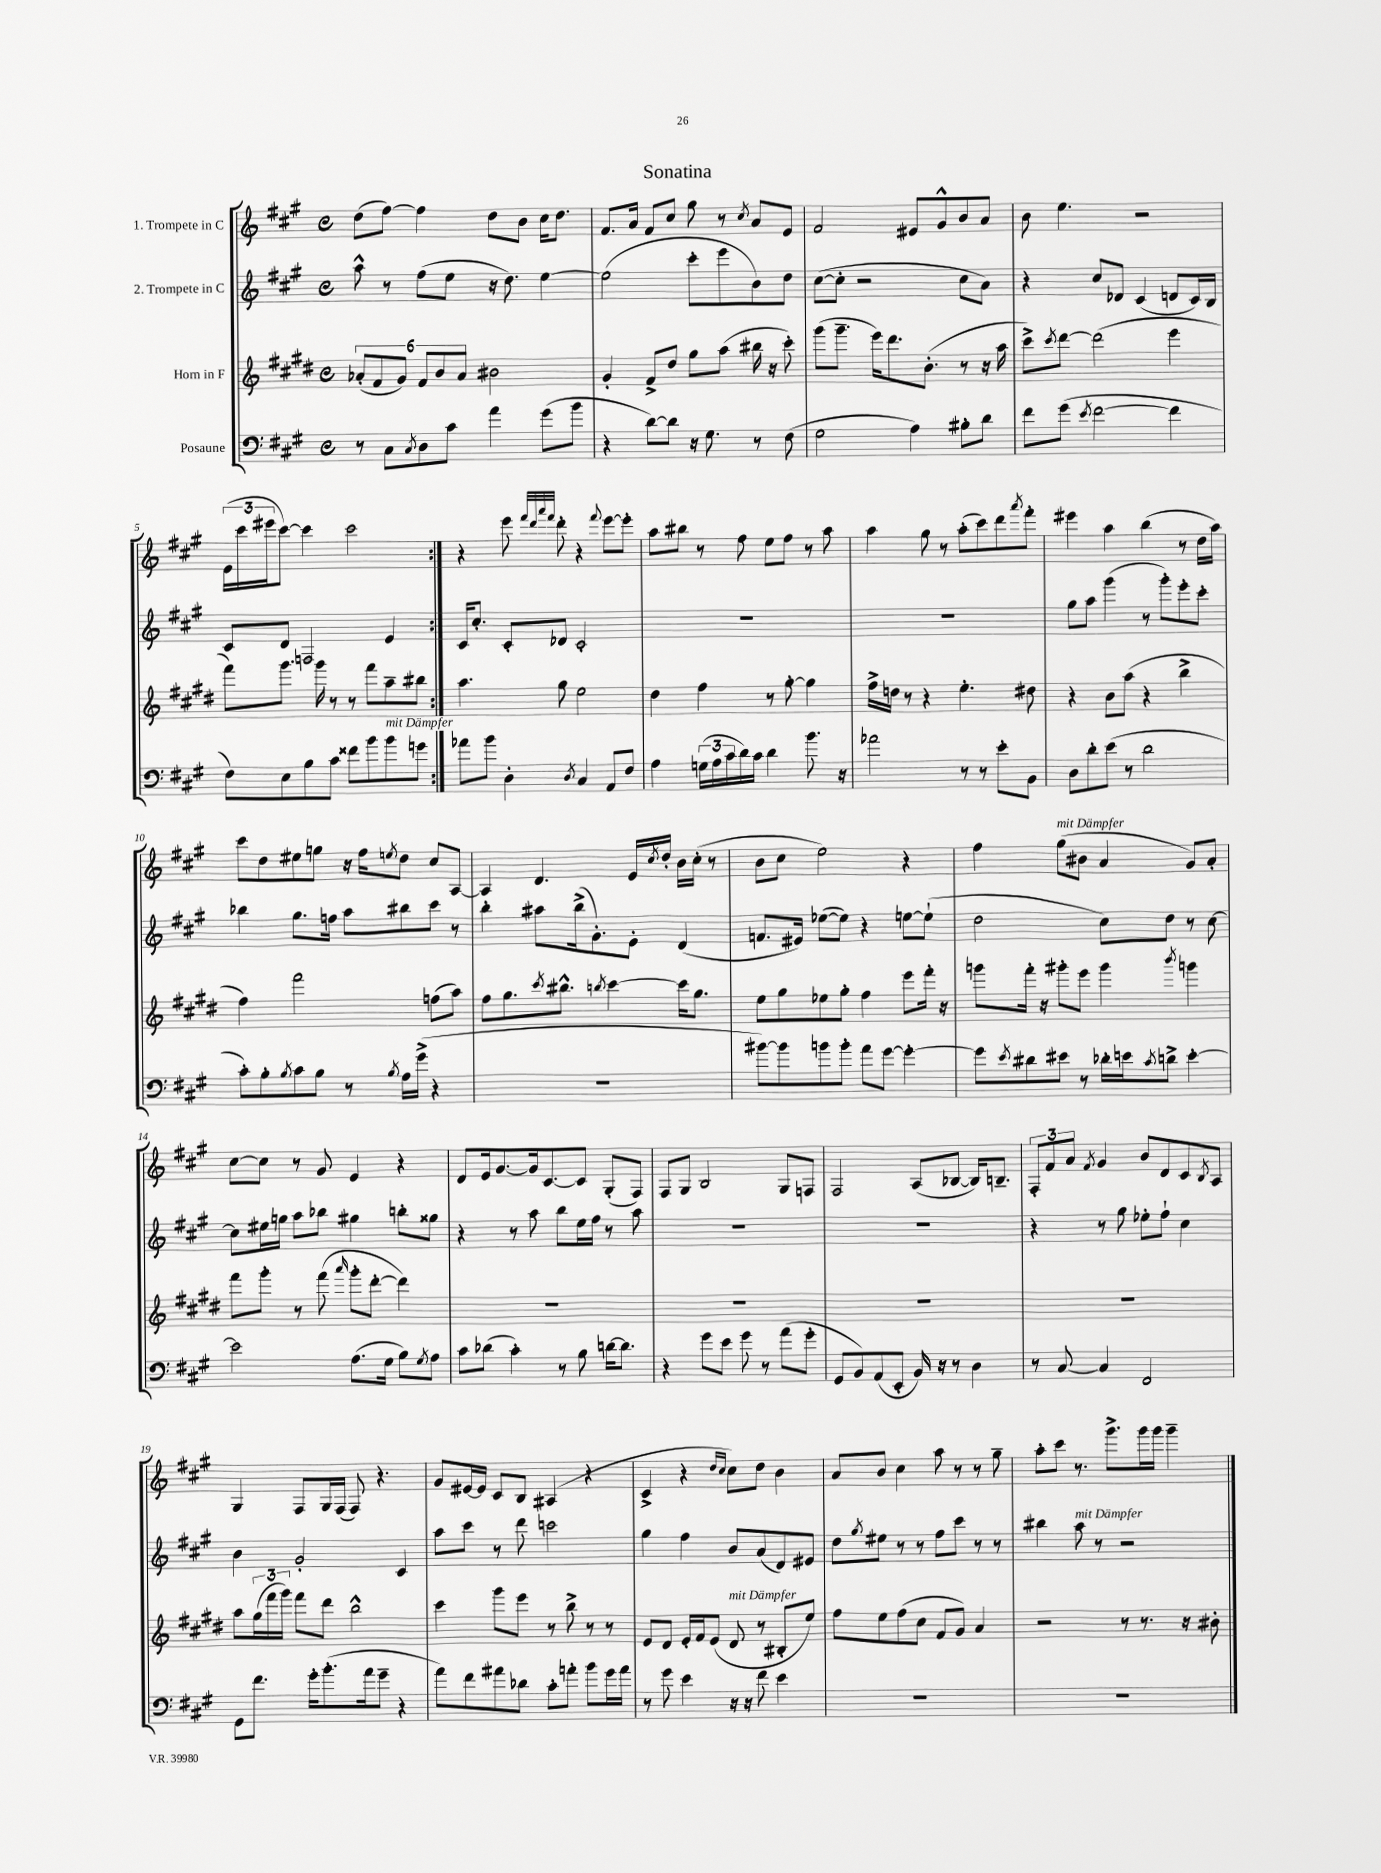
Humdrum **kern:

**kern	**kern	**kern	**kern
*part4	*part3	*part2	*part1
*staff4	*staff3	*staff2	*staff1
*I"Posaune	*I"Horn in F	*I"2. Trompete in C	*I"1. Trompete in C
*clefF4	*clefG2	*clefG2	*clefG2
*k[f#c#g#]	*k[f#c#g#d#]	*k[f#c#g#]	*k[f#c#g#]
*M4/4	*M4/4	*M4/4	*M4/4
*met(c)	*met(c)	*met(c)	*met(c)
=1	=1	=1	=1
8r	(12a-X'/L	8aa^^\	(8dd\L
.	12f#/	.	.
8C#\L	.	8r	[8ff#\J)
.	12g#/J)	.	.
8qC#/	.	.	.
8D\	12f#/L	(8ff#\L	4ff#\]
.	12b/	.	.
8c#\J	.	8ee\J	.
.	12a-/J	.	.
4a\	2b#X\	16r	8dd\L
.	.	8.dd\)	.
.	.	.	8b\J
(8g#\L	.	[4ee\	16cc#\KL
.	.	.	8.dd\J
8b\J	.	.	.
=2	=2	=2	=2
4r	4g#'/	(2ee\]	8.f#/L
.	.	.	16a/Jk
[8d\L)	8f#^/L	.	8f#/L
8d\J]	8dd#/J	.	8cc#/J
16r	8gg#\L	8ccc#'\L	8gg#\
8.G#\	.	.	.
.	(8aa\J	8eee\	8r
.	.	.	8qcc#/
8r	16bb#X\	8b\)	8a/L
.	16r	.	.
(8F#\	8ccc#'\)	8dd\J	8e/J
=3	=3	=3	=3
2G#\	(8ggg#\L	([8cc#\L	2f#/
.	8.ggg#~\J	8cc#'\J]	.
.	.	2r	.
.	16eee\KL)	.	.
.	8.ddd#\	.	.
4A\)	.	.	8e#X/L
.	(8.b'\J	.	.
.	.	.	8g#^^/
8B#X'\L	8r	8cc#\L	8b/
8d\J	16r	8a\J)	8a/J
.	16aa\	.	.
=4	=4	=4	=4
8f#\L	8ccc#^\L)	4r	8b\
.	8qccc#/	.	.
(8g#\J	[8ddd#\J	.	4.ee\
8qe/	.	.	.
[2f#\	(2ddd#\]	8cc#/L	.
.	.	8d-X/J	.
.	.	(4c#/	2r
4f#\]	4eee\	8dn/L	.
.	.	16c#/L)	.
.	.	16B/JJ	.
!!LO:LB:g=z
=5	=5	=5	=5
8F#\L)	8fff#\L)	8c#/L	(24e\LL
.	.	.	24ccc#\
.	.	.	24eee#X\J
8E\	8.ggg#\J	8d/J	[8ccc#\J)
8B\	.	2Fn/	4ccc#\]
.	16ggg#\	.	.
8c#\J	8r	.	.
8f##X\L	8r	.	2ccc#\
8b\	8fff#\L	.	.
!LO:TX:a:i:t=mit Dämpfer	!	!	!
8b\	8aa~\	4e/	.
8gn\J	8bb#X\J	.	.
=6:|!	=6:|!	=6:|!	=6:|!
8a-X\L	4.aa\	16c#/KL	4r
.	.	8.cc#'/J	.
8b\J	.	.	.
4D'\	.	8c#'/L	8eee\
.	.	.	32qqfff#/LLL
.	.	.	32qqddd/
.	.	.	32qqaaa/
.	.	.	32qqfff#/JJJ
.	8gg#\	8d-X/J	8ddd'\
8qD/	.	.	.
4C#/	2ee\	2c#'/	4r
.	.	.	8qqfff#/
8AA/L	.	.	[8eee\L
8F#/J	.	.	8eee'\J]
=7	=7	=7	=7
4A\	4dd#\	1r	8aa\L
.	.	.	8bb#X\J
(24Gn\LL	4ff#\	.	8r
24A\	.	.	.
24c#\	.	.	.
16d\)	.	.	8ff#\
16c#\JJ	.	.	.
4d\	8r	.	8ee\L
.	[8gg#'\	.	8ff#\J
8.b\	4gg#\]	.	8r
.	.	.	8aa\
16r	.	.	.
=8	=8	=8	=8
2a-X\	16ff#^\LL	1r	4aa\
.	16ddn\JJ	.	.
.	8r	.	.
.	4r	.	8gg#\
.	.	.	8r
8r	4.ee'\	.	(8aa'\L
8r	.	.	8ccc#\)
8e'\L	.	.	8ddd\
.	.	.	8qaaa/
8BB\J	8dd#X\	.	8fff#'\J
=9	=9	=9	=9
8D\L	4r	8gg#\L	4eee#X\
8d'\	.	8aa\J	.
(8e\J	8b\L	(4ggg#\	4aa\
8r	(8aa\J	.	.
2d\	4r	8r	(4bb\
.	.	8ggg#'\L)	.
.	4bb^\	8eee'\	8r
.	.	8ccc#'\J	16dd\LL
.	.	.	16aa\JJ)
!!LO:LB:g=z
=10	=10	=10	=10
8c#'\L)	4ff#\)	4bb-X\	8ccc#\L
8B'\	.	.	8dd\
8qB/	.	.	.
8c#\	2fff#\	8.gg#\L	8ee#X\
8B\J	.	.	8ggn\J
.	.	16ffn\Jk	.
8r	.	8aa\L	16r
.	.	.	16ff#\KL
8qB/	.	.	8qeen/
16A\LL	.	8bb#X\	8dd\J
(16g#^\JJ	.	.	.
4r	(8ffn\L	8ccc#\J	8cc#/L
.	8aa\J)	8r	[8A/J
=11	=11	=11	=11
1r	8ff#\L	4bb'\	4A/]
.	8.gg#\	.	.
.	.	8aa#X\L	4.d/
.	8qccc#/	.	.
.	8.bb#X^^\J	.	.
.	.	(16bb^\k	.
.	.	8.g#'\)	.
.	8qbbn/	.	.
.	[4ccc#\	.	.
.	.	8e'\J	16e/LL
.	.	.	8qcc#/
.	.	.	16dd'/JJ
.	16ccc#\KL]	(4d/	16b\LL
.	8.gg#\J	.	(16cc#'\JJ
.	.	.	8r
=12	=12	=12	=12
[8b#X\L)	8ee\L	8.fn/L	8b\L
8b#\]	8gg#\	.	8cc#\J
.	.	16e#X/Jk)	.
8bn\	8ee-X\	([8ee-X\L	2ee\)
8b'\J	8gg#'\J	8ee-\J])	.
8a\L	4ff#\	4r	.
[8g#\J	.	.	.
4g#'\_	8eee\L	[8een\L	4r
.	16fff#'\Jk	(8ee`\J]	.
.	16r	.	.
=13	=13	=13	=13
8g#\L]	8gggn\L	2dd\	4ff#\
8qe/	.	.	.
8d#X\	16fff#'\Jk	.	.
.	16r	.	.
!	!	!	!LO:TX:a:i:t=mit Dämpfer
8e#X\J	8ggg#X'\L	.	(8gg#\L
8r	8eee\J	.	8b#X\J
16d-X'\LL	4ggg#\	8cc#\L)	4a/
16en\J	.	.	.
8qc#/	.	.	.
8dn^\J	.	8dd\J	.
.	8qbbb/	.	.
[4e'\	4gggn\	8r	8g#/L)
.	.	[8cc#\	8a'/J
!!LO:LB:g=z
=14	=14	=14	=14
2e\]	8fff#\L	8cc#\L]	[8cc#\L
.	8ggg#'\J	16ee#X\L	8cc#\J]
.	.	16ggn\JJ	.
.	8r	8aa\L	8r
.	(8fff#\	8bb-X\J	8g#/
.	16qqaaa/	.	.
(8.A\L	8ggg#'\L	4gg#X\	4e/
.	[8ddd#'\J	.	.
16G#\Jk	.	.	.
8B\L)	4ddd#\])	8bbn'\L	4r
8qG#/	.	.	.
8A\J	.	8gg##X\J	.
=15	=15	=15	=15
8c#\L	1r	4r	8d/L
(8d-X\J	.	.	16e/k
.	.	.	[8.g#/
4c#'\)	.	8r	.
.	.	8aa\	16g#/k]
.	.	.	[8.c#/
8r	.	8bb\L	.
8B\	.	16ee\L	8c#/J]
.	.	16ff#\JJ	.
[16dn\KL	.	8r	(8G#'/L
8.d\J]	.	.	.
.	.	8aa\	8F#/J)
=16	=16	=16	=16
4r	1r	1r	8F#/L
.	.	.	8G#/J
8g#\L	.	.	2B/
8e\J	.	.	.
8g#\	.	.	.
8r	.	.	.
(8a\L	.	.	8G#/L
8g#'\J	.	.	8Fn/J
=17	=17	=17	=17
8GG#/L	1r	1r	2F#/
8BB/)	.	.	.
(8AA/	.	.	.
8EE'/J	.	.	.
16BB/)	.	.	(8A/L
16r	.	.	.
8r	.	.	[8B-X/J
4D\	.	.	16B-/KL])
.	.	.	8.Bn~/J
=18	=18	=18	=18
8r	1r	4r	12F#'/L
.	.	.	12f#/
[8C#/	.	.	.
.	.	.	12a/J
.	.	.	8qf#/
4C#/]	.	8r	4g#/
.	.	8gg#\	.
2FF#/	.	8ee-X'\L	8b/L
.	.	8ff#`\J	8d/
.	.	4cc#\	8c#/
.	.	.	8qB/
.	.	.	8A/J
!!LO:LB:g=z
=19	=19	=19	=19
8GG#\L	8aa\L	4b\	4G#/
8.f#\J	(24gg#\L	.	.
.	24fff#\	.	.
.	24ggg#\JJ)	.	.
.	8fff#\L	2g#'/	8F#/L
16g#'\KL	.	.	.
(8.b'\	8ddd#\J	.	16G#/L
.	.	.	(16F#/JJ
.	2bb^^\	.	8F#/)
16a\k	.	.	.
8g#~\J	.	.	4.r
4r	.	4c#/	.
=20	=20	=20	=20
8a\L)	4ccc#\	8aa\L	8g#/L
8f#\	.	8ccc#\J	[16e#X/L
.	.	.	16e#/JJ]
8a#X\	8ggg#\L	8r	8c#/L
8d-X\J	8eee\J	8ddd\	8B/J
8c#'\L	8r	2cccn\	(4A#X/
8an'\J	8bb^\	.	.
8b\L	8r	.	4r
16g#\L	8r	.	.
16a\JJ	.	.	.
=21	=21	=21	=21
8r	8e/L	4gg#\	4c#^/
8g#\	8d#/J	.	.
4e\	16e'/LL	4ff#\	4r
.	16f#/J	.	.
.	(8e/J	.	.
.	.	.	16qqdd/LL
.	.	.	16qqcc#/JJ
!	!LO:TX:a:i:t=mit Dämpfer	!	!
16r	8d#/	8b/L	8cc#\L)
16r	.	.	.
8f#\	8r	(8a/	8dd\J
4e\	8B#X'/L	8d/)	4b\
.	8ee/J)	8e#X/J	.
=22	=22	=22	=22
1r	8ff#\L	8dd\L	8a/L
.	.	8qgg#/	.
.	8ee\	8ee#X\J	8b/J
.	(8ff#\	8r	4cc#\
.	8cc#\J	8r	.
.	8f#/L	8ff#\L	8aa\
.	8g#/J)	8ccc#\J	8r
.	4a/	8r	8r
.	.	8r	8gg#~\
=23	=23	=23	=23
1r	2r	4bb#X\	8aa'\L
.	.	.	8ccc#\J
!	!	!LO:TX:a:i:t=mit Dämpfer	!
.	.	8aa\	8.r
.	.	8r	.
.	.	.	8.ggg#^\L
.	8r	2r	.
.	8.r	.	16ggg#\L
.	.	.	16ggg#\JJ
.	.	.	4ggg#~\
.	16r	.	.
.	8b#X'\	.	.
==	==	==	==
*-	*-	*-	*-
